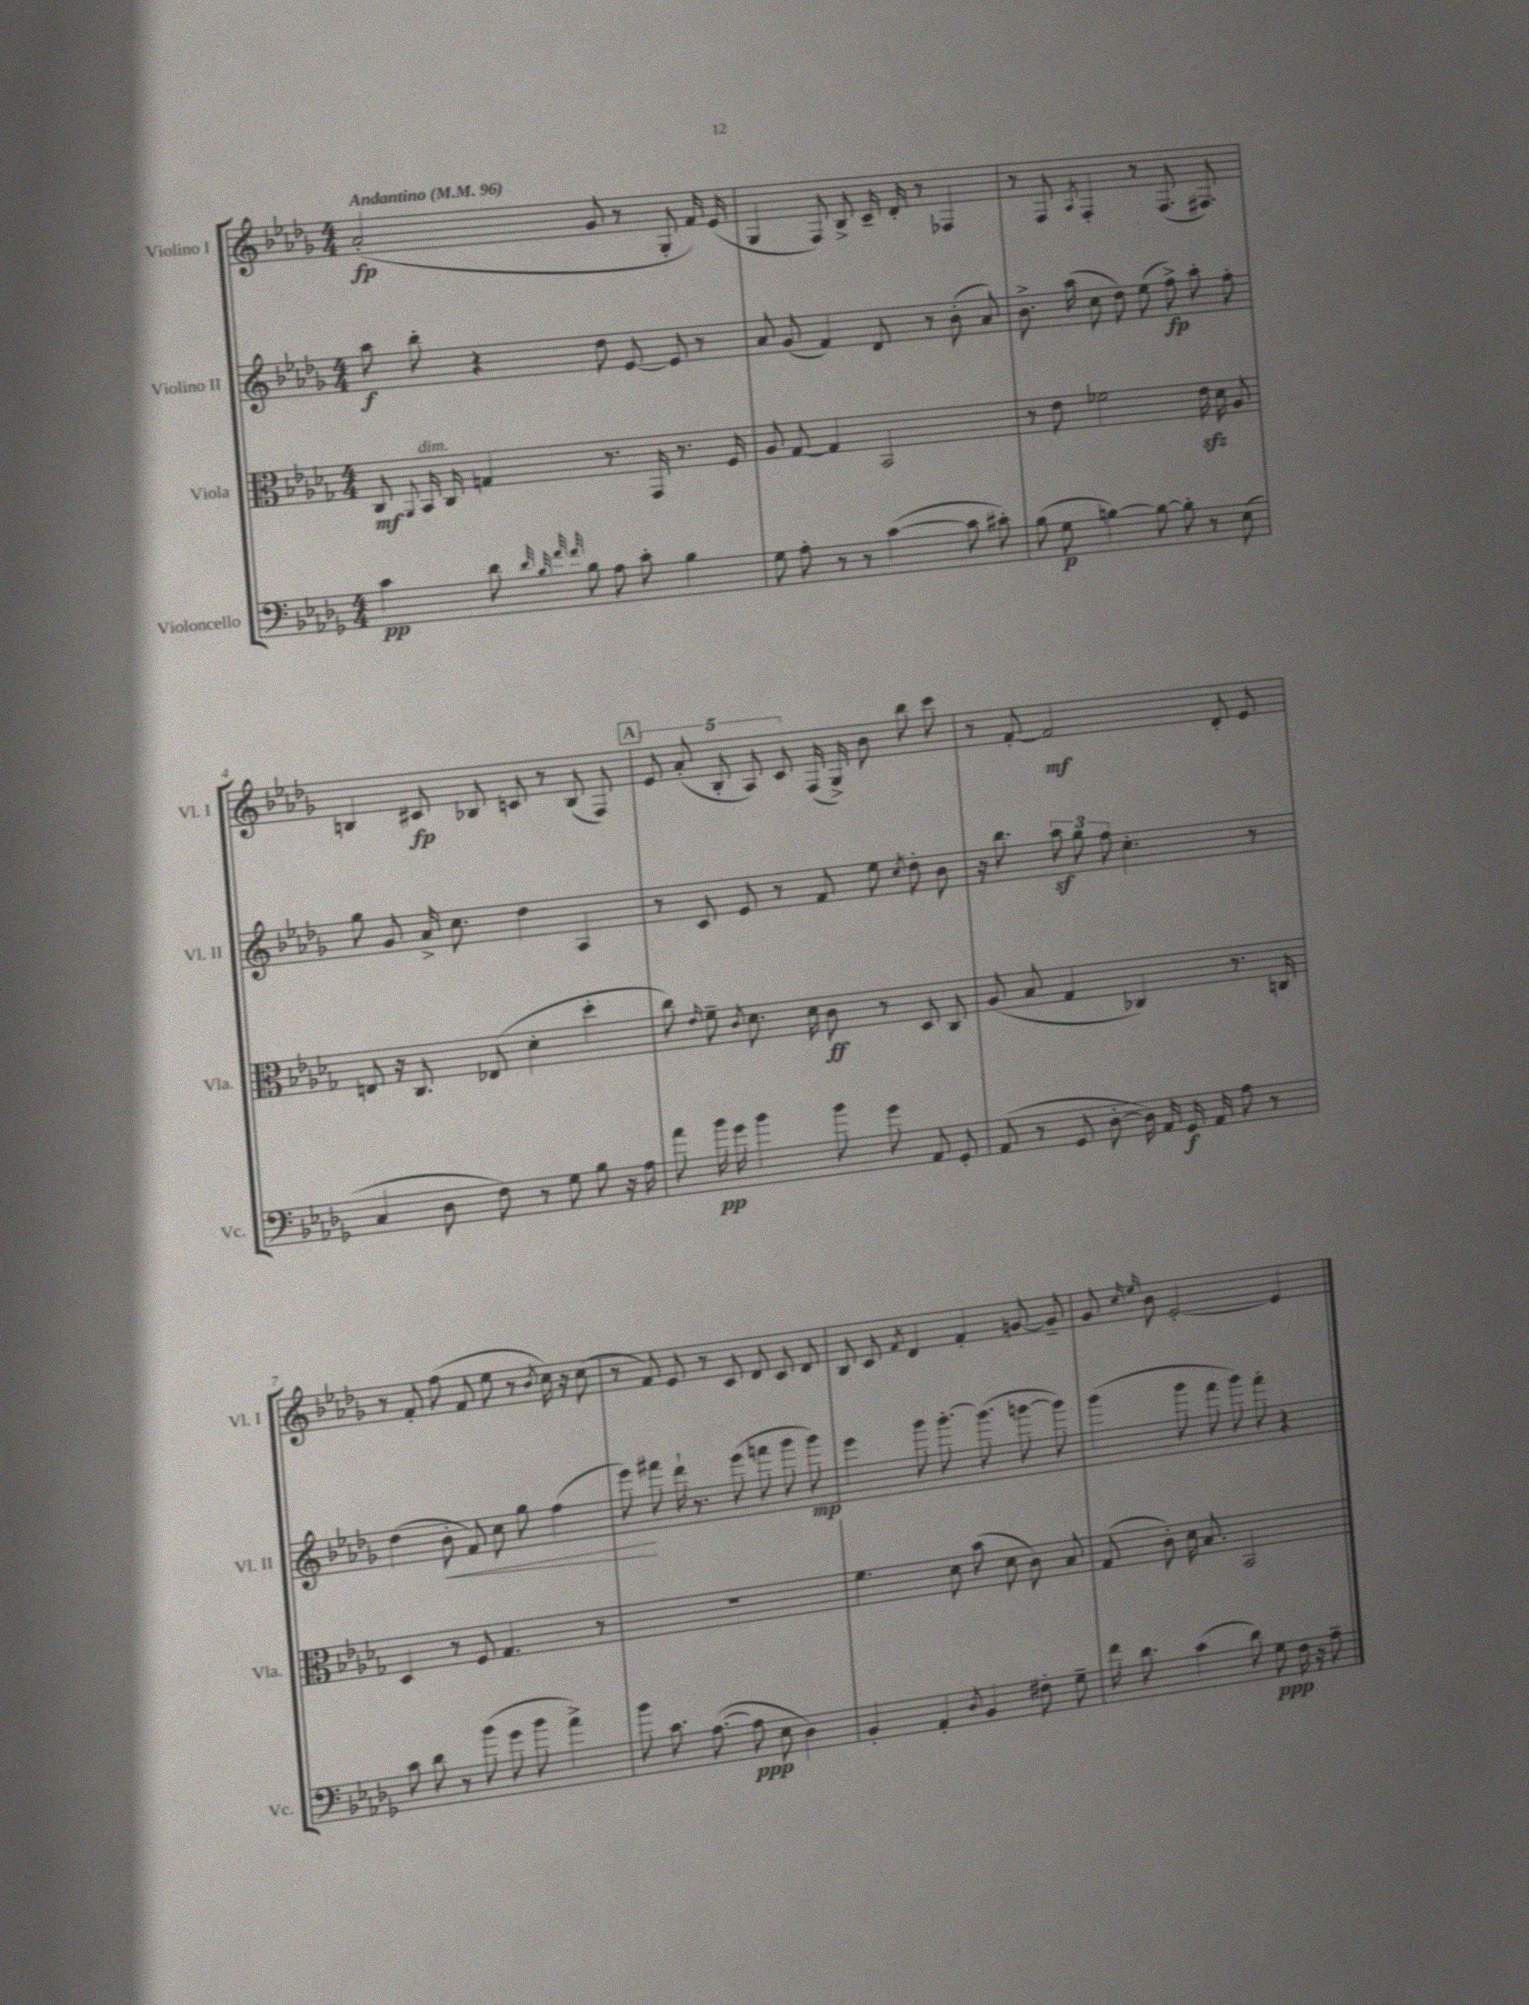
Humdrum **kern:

**kern	**dynam	**kern	**dynam	**kern	**dynam	**kern	**dynam
*part4	*part4	*part3	*part3	*part2	*part2	*part1	*part1
*staff4	*staff4	*staff3	*staff3	*staff2	*staff2	*staff1	*staff1
*I"Violoncello	*	*I"Viola	*	*I"Violino II	*	*I"Violino I	*
*I'Vc.	*	*I'Vla.	*	*I'Vl. II	*	*I'Vl. I	*
*clefF4	*	*clefC3	*	*clefG2	*	*clefG2	*
*k[b-e-a-d-g-]	*	*k[b-e-a-d-g-]	*	*k[b-e-a-d-g-]	*	*k[b-e-a-d-g-]	*
*M4/4	*	*M4/4	*	*M4/4	*	*M4/4	*
*MM96	*	*MM96	*	*MM96	*	*MM96	*
=1	=1	=1	=1	=1	=1	=1	=1
!	!	!	!	!	!	!LO:TX:a:B:t=Andantino	!
4c\	pp	8C/	mf	8aa-\	f	(2a-'/	fp
.	.	8qqAA-/	.	.	.	.	.
!	!	!LO:TX:a:i:t=dim.	!	!	!	!	!
.	.	16BB-/	.	8bb-'\	.	.	.
.	.	16C/	.	.	.	.	.
8d-\	.	4Gn/	.	4r	.	.	.
32qqd-/	.	.	.	.	.	.	.
32qqB-/	.	.	.	.	.	.	.
32qqf/	.	.	.	.	.	.	.
32qqf/	.	.	.	.	.	.	.
8B-\	.	.	.	.	.	.	.
8A-\	.	8.r	.	8dd-\	.	8g-/	.
8c'\	.	.	.	[8e-/	.	8r	.
.	.	16GG-/	.	.	.	.	.
4B-\	.	8.r	.	8e-/]	.	8G-'/	.
.	.	.	.	8r	.	16f/)	.
.	.	16F/	.	.	.	(16e-/	.
=2	=2	=2	=2	=2	=2	=2	=2
8G-\	.	8A-/	.	8a-/	.	4G-/	.
8A-'\	.	[8G-/	.	(8g-/	.	.	.
8r	.	4G-/]	.	4f/)	.	8F/)	.
8r	.	.	.	.	.	8B-^/	.
([4c\	.	2BB-/	.	8d-/	.	16c~/	.
.	.	.	.	.	.	16d-'/	.
.	.	.	.	8r	.	8r	.
8c\]	.	.	.	(8b-'\	.	4F-X/	.
8c#X'\)	.	.	.	8a-/)	.	.	.
=3	=3	=3	=3	=3	=3	=3	=3
(8B-\	.	8r	.	8.b-^\	.	8r	.
8G-\	p	8e-\	.	.	.	8F/	.
.	.	.	.	(16aa-\	.	.	.
.	.	.	.	.	.	8qA-/	.
[4Bn\)	.	2f-X\	.	8cc\	.	4F'/	.
.	.	.	.	8dd-\)	.	.	.
8B\_	.	.	.	(8ee-\	.	8r	.
8B'\]	.	.	.	8ff^\)	fp	(8.F/	.
8r	.	16e-zz\	.	8aa-'\	.	.	.
.	.	16d-\	.	.	.	8.F#X/)	.
(8E-\	.	8A-/	.	8ff'\	.	.	.
!!LO:LB:g=z
=4	=4	=4	=4	=4	=4	=4	=4
4C/	.	8En/	.	8gg-\	.	4Bn/	.
.	.	16r	.	8g-/	.	.	.
.	.	8.C/	.	.	.	.	.
8D-\	.	.	.	16a-^/	.	8c#X/	fp
.	.	.	.	8.cc\	.	.	.
8F\)	.	(8E-X/	.	.	.	8B-X/	.
8r	.	4d-'\	.	4dd-\	.	8cn/	.
8G-\	.	.	.	.	.	8r	.
8B-\	.	4dd-'\	.	4A-/	.	(8B-/	.
16r	.	.	.	.	.	8F/)	.
16A-\	.	.	.	.	.	.	.
!!LO:REH:place=s1:t=A
=5	=5	=5	=5	=5	=5	=5	=5
8a-\	.	8cc\)	.	8r	.	10e-/	.
.	.	.	.	.	.	(10a-'/	.
.	.	16qqe-/	.	.	.	.	.
16b-\	pp	8f~\	.	8c/	.	.	.
16g-\	.	.	.	.	.	.	.
.	.	.	.	.	.	10B-'/	.
.	.	8qc/	.	.	.	.	.
4b-\	.	8.d-\	.	8e-/	.	.	.
.	.	.	.	.	.	10A-/)	.
.	.	.	.	8r	.	.	.
.	.	.	.	.	.	10c/	.
.	.	16d-\	.	.	.	.	.
8b-\	.	8c\	ff	8f/	.	(16F/	.
.	.	.	.	.	.	16G-^/)	.
8g-\	.	8r	.	8ee-\	.	8b-\	.
.	.	.	.	8qcc/	.	.	.
8AA-/	.	8D-/	.	8dd-'\	.	8bb-\	.
8GG-'/	.	8C/	.	8b-\	.	8ccc\	.
=6	=6	=6	=6	=6	=6	=6	=6
(8AA-/	.	(8A-/	.	16r	.	8r	.
.	.	.	.	8.bb-\	.	.	.
8r	.	8B-/	.	.	.	[8f'/	.
8GG-/	.	4G-/	.	12aa-z\	.	2f/]	mf
.	.	.	.	12gg-\	.	.	.
[8D-'\	.	.	.	.	.	.	.
.	.	.	.	12ff\	.	.	.
16D-\])	.	4C-X/)	.	4.cc'\	.	.	.
16AA-/	.	.	.	.	.	.	.
16GG-/	f	.	.	.	.	.	.
16AA-/	.	.	.	.	.	.	.
8A-\	.	8.r	.	.	.	8d-'/	.
8r	.	.	.	8r	.	8e-/	.
.	.	16Cn/	.	.	.	.	.
!!LO:LB:g=z
=7	=7	=7	=7	=7	=7	=7	=7
8c\	.	4D-/	.	(4dd-\	.	8r	.
8d-\	.	.	.	.	.	8f'/	.
!	!	!	!	!	!LO:HP:b	!	!
8r	.	8r	.	8b-'\	<	(8ff\	.
(8b-\	.	8F/	.	8f/)	.	8f/	.
8g-\	.	4.G-/	.	8cc\	.	8ee-\	.
8b-\	.	.	.	8gg-\	.	8r	.
.	.	.	.	.	.	8qb-/	.
4a-^\)	.	.	.	(4ff\	.	16cc\)	.
.	.	.	.	.	.	16r	.
.	.	8r	.	.	.	(8cc\	.
=8	=8	=8	=8	=8	=8	=8	=8
8b-\	.	1r	.	8eee-\)	.	8r	.
8.c\	.	.	.	8fff#X\	[	8f/)	.
.	.	.	.	16ddd-`\	.	8e-/	.
([8.A-\	.	.	.	8.r	.	.	.
.	.	.	.	.	.	8r	.
8A-\]	ppp	.	.	(8eee-\	.	8c/	.
8E-\	.	.	.	8fffn\	.	8d-/	.
4D-\)	.	.	.	8ggg-\	.	8c/	.
.	.	.	.	8ggg-\)	mp	8d-/	.
=9	=9	=9	=9	=9	=9	=9	=9
4BB-'/	.	4.f\	.	4eee-\	.	8B-/	.
.	.	.	.	.	.	8c/	.
.	.	.	.	.	.	8qf/	.
4AA-'/	.	.	.	8ggg-\	.	4d-/	.
.	.	8d-\	.	[8.ggg-'\	.	.	.
8qD-/	.	.	.	.	.	.	.
4BB-/	.	(8b-\	.	.	.	4f'/	.
.	.	.	.	(8.ggg-\]	.	.	.
.	.	8d-\	.	.	.	.	.
8F#X'\	.	8c\)	.	[8gggn\	.	[8gn/	.
8G-~\	.	8B-/	.	8ggg\])	.	8g~/]	.
=10	=10	=10	=10	=10	=10	=10	=10
16f\	.	(8G-/	.	(4ggg-\	.	8g-/	.
8.d-\	.	.	.	.	.	.	.
.	.	.	.	.	.	16qqcc/	.
.	.	.	.	.	.	16qqee-/	.
.	.	8c'\)	.	.	.	8b-\	.
(4c\	.	16d-\	.	8ggg-\	.	[2e-'/	.
.	.	8.B-/	.	.	.	.	.
.	.	.	.	8fff\	.	.	.
8d-\)	.	2BB-/	.	8ggg-\)	.	.	.
8G-\	ppp	.	.	8fff'\	.	.	.
16F\	.	.	.	4r	.	4e-/]	.
16r	.	.	.	.	.	.	.
8A-~\	.	.	.	.	.	.	.
==	==	==	==	==	==	==	==
*-	*-	*-	*-	*-	*-	*-	*-
